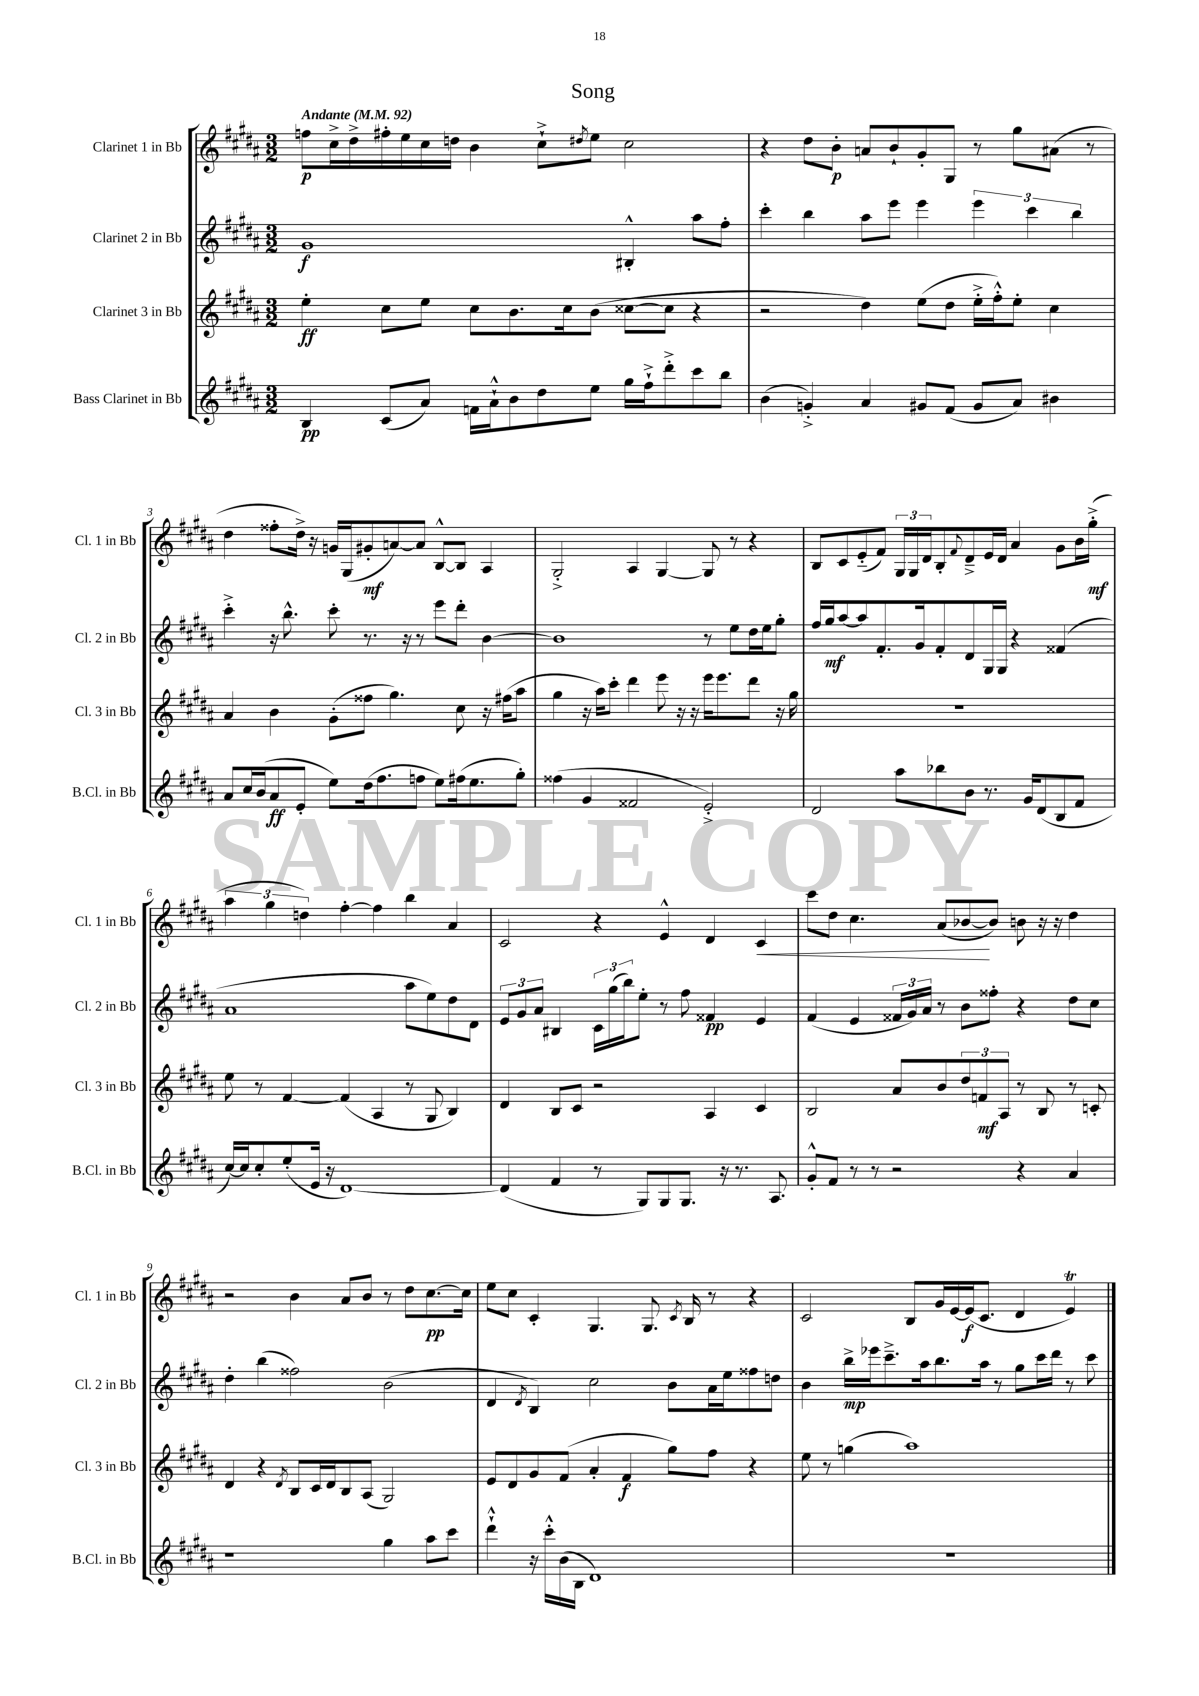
\header { title = "Song" }
<<
\new StaffGroup <<
\new Staff = "s0" \with { instrumentName = "Clarinet 1 in Bb" shortInstrumentName = "Cl. 1 in Bb" } {
    \clef treble \key b \major \numericTimeSignature \time 3/2 \tempo "Andante" 4 = 92
    f''8\p cis''16-> dis''16-> fis''16-. e''16 cis''16 d''16 b'4 cis''8-!-> \acciaccatura { dis''8 } e''8 cis''2 |
    r4 dis''8 b'8-.\p a'8 b'8-! gis'8-. gis8 r8 gis''8 ais'8( r8 |
    dis''4 fisis''8-. dis''16->) r16 g'16 gis16( gis'8-.\mf a'8~) a'8 b8~-^ b8 ais4 |
    gis2-.-> ais4 gis4~ gis8 r8 r4 |
    b8 cis'8 e'8-_( fis'8) \tuplet 3/2 { gis16 gis16 dis'16 } b8-. \appoggiatura { fis'8 } dis'8---> e'16 dis'16 ais'4 gis'8 b'16 gis''16-.->\mf( |
    \tuplet 3/2 { ais''4 gis''4 d''4) } fis''4~-. fis''4 b''4 ais'4 |
    cis'2 r4 e'4-^ dis'4 cis'4\< |
    cis'''8 dis''8 cis''4. ais'8( bes'8~\! bes'8) b'8 r16 r16 dis''4 |
    r2 b'4 ais'8 b'8 r8 dis''8 cis''8.~\pp cis''16 |
    e''8 cis''8 cis'4-. gis4. gis8. \acciaccatura { cis'8 } b16 r8 r4 |
    cis'2 b8 gis'16 e'16~ e'16\f( cis'8. dis'4 e'4\trill) \bar "|." |
}
\new Staff = "s1" \with { instrumentName = "Clarinet 2 in Bb" shortInstrumentName = "Cl. 2 in Bb" } {
    \clef treble \key b \major \numericTimeSignature \time 3/2
    gis'1\f bis4-.-^ ais''8 fis''8-. |
    cis'''4-. b''4 ais''8 e'''8 e'''4 \tuplet 3/2 { e'''4 cis'''4 b''4 } |
    cis'''4-.-> r16 b''8.-^ cis'''8-. r8. r16 r8 e'''8 dis'''8-. b'4~ |
    b'1 r8 e''8 dis''16 e''16 gis''8-. |
    fis''16 gis''16\mf ais''8~ ais''8 fis'8.-. gis'16 fis'8-. dis'8 gis16 gis16 r4 fisis'4( |
    ais'1 ais''8 e''8) dis''8 dis'8 |
    \tuplet 3/2 { e'8 gis'8 ais'8 } bis4 \tuplet 3/2 { cis'16 gis''16( b''16) } e''8-. r8 fis''8 fisis'4\pp e'4 |
    fis'4( e'4 \tuplet 3/2 { fisis'16 gis'16) ais'16 } r8 b'8 fisis''8-. r4 dis''8 cis''8 |
    dis''4-. b''4( fisis''2) b'2( |
    dis'4 \acciaccatura { dis'8 } b4) cis''2 b'8 ais'16 e''16 fisis''8 d''8 |
    b'4 b''16->\mp ees'''16 cis'''8.---> ais''16 b''8. ais''16 r8 gis''8 cis'''16 dis'''16 r8 cis'''8 \bar "|." |
}
\new Staff = "s2" \with { instrumentName = "Clarinet 3 in Bb" shortInstrumentName = "Cl. 3 in Bb" } {
    \clef treble \key b \major \numericTimeSignature \time 3/2
    e''4-.\ff cis''8 e''8 cis''8 b'8. cis''16 b'8( cisis''8~ cisis''8 r4 |
    r2 dis''4) e''8( dis''8 e''16-.-> fis''16-.-^) e''8-. cis''4 |
    ais'4 b'4 gis'8-.( fisis''8 gis''4.) cis''8 r16 fis''16( ais''8 |
    gis''4 r16 ais''16) cis'''8-. dis'''4 e'''8 r16 r16 e'''16 e'''8. dis'''8 r16 gis''16 |
    R1. |
    e''8 r8 fis'4~ fis'4( ais4 r8 gis8 b4) |
    dis'4 b8 cis'8 r2 ais4 cis'4 |
    b2 ais'8 b'8 \tuplet 3/2 { dis''8 f'8\mf ais8 } r8 b8 r8 c'8-. |
    dis'4 r4 \acciaccatura { dis'8 } b8 cis'16 dis'16 b8 ais8( gis2) |
    e'8 dis'8 gis'8 fis'8( ais'4-. fis'4\f gis''8) fis''8 r4 |
    e''8 r8 g''4( ais''1) \bar "|." |
}
\new Staff = "s3" \with { instrumentName = "Bass Clarinet in Bb" shortInstrumentName = "B.Cl. in Bb" } {
    \clef treble \key b \major \numericTimeSignature \time 3/2
    b4\pp cis'8( ais'8) f'16 ais'16-!-^ b'8 dis''8 e''8 gis''16 fis''16-!-> dis'''8-.-> cis'''8 b''8 |
    b'4( g'4-.->) ais'4 gis'8 fis'8( gis'8 ais'8) bis'4 |
    ais'8 cis''16 b'16( ais'8\ff e'8-. e''8) dis''16( fis''8. f''8 e''8) fis''16( e''8. gis''8-.) |
    fisis''4( gis'4 fisis'2 e'2-.->) |
    dis'2 ais''8 bes''8 b'8 r8. gis'16 dis'8( b8 fis'8 |
    cis''16~) cis''16 cis''8-. e''8-.( e'16 r16 dis'1~) |
    dis'4( fis'4 r8 gis8) gis8 gis8. r16 r8. ais8. |
    gis'8-.-^ fis'8 r8 r8 r2 r4 ais'4 |
    r1 gis''4 ais''8 cis'''8 |
    dis'''4-!-^ r16 cis'''16-.-^ b'16( b16 dis'1) |
    R1. \bar "|." |
}
>>
>>
